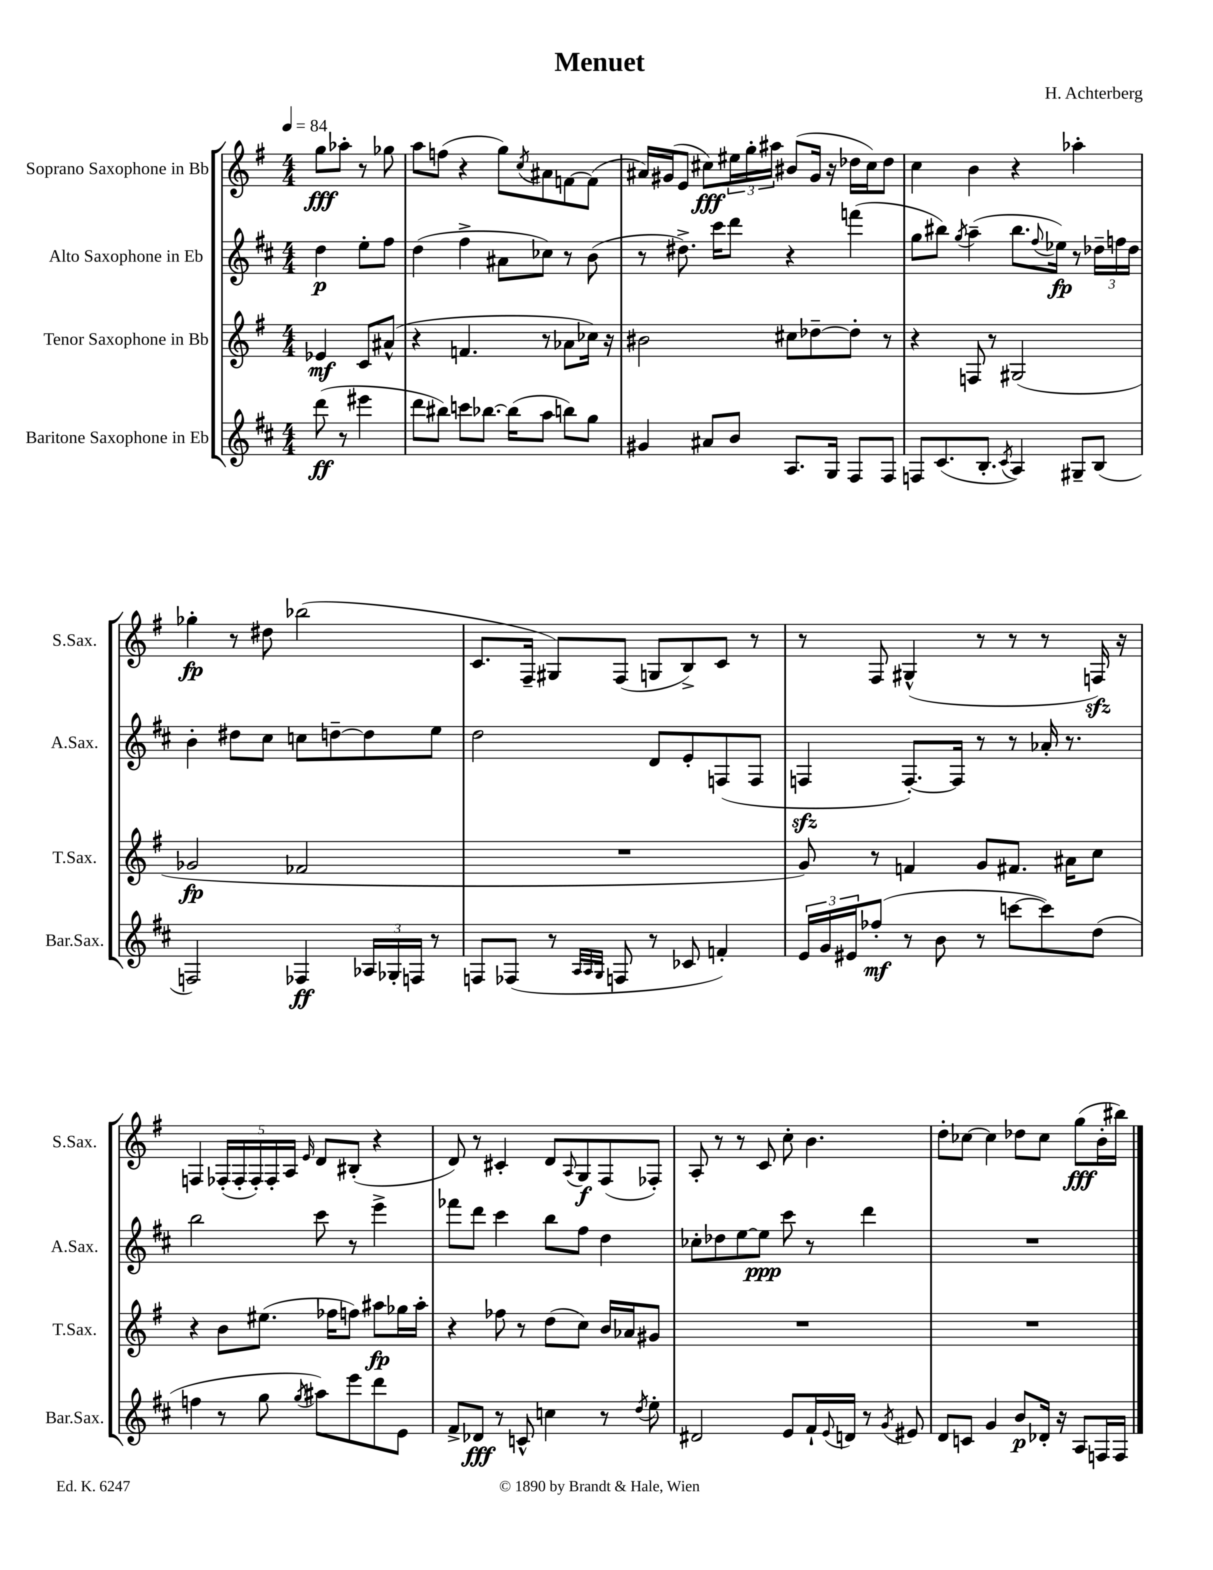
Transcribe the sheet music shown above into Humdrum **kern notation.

**kern	**kern	**kern	**kern
*staff4	*staff3	*staff2	*staff1
*clefG2	*clefG2	*clefG2	*clefG2
*k[f#c#]	*k[f#]	*k[f#c#]	*k[f#]
*M4/4	*M4/4	*M4/4	*M4/4
*MM84	*MM84	*MM84	*MM84
(8ddd	4e-	4dd	8gg
8r	.	.	8aa-'
4eee#	8c	8ee'	8r
.	(8a#^^	8ff#	8gg-
=	=	=	=
8ddd	4r	(4dd	8aa
8bb#)	.	.	(8ff
8ccc	4.f	4ff#^	4r
[8.bb-	.	.	.
.	.	8a#	8gg)
(16bb-]	.	.	.
.	.	.	8qcc
8aa	8r	8cc-)	8a#
8bb)	8a-	8r	[8f
8gg	16cc-)	(8b	(8f]
.	16r	.	.
=	=	=	=
4g#	2b#	8r	16a#)
.	.	.	(16g#
.	.	8.dd#^)	8e
8a#	.	.	8cc#)
.	.	16ccc#	.
8b	.	8ddd	24ee#
.	.	.	24gg'
.	.	.	24aa#
8.A	8cc#	4r	(8b#
.	[8dd-~	.	16g#
16G	.	.	16r
8F#	8dd-']	(4fff	16dd-
.	.	.	16cc#)
8F#	8r	.	8dd-
=	=	=	=
8F	4r	8gg	4cc
(8.c#	.	8bb#)	.
.	.	8qgg	.
.	8F	(4aa~	4b
8.B'	.	.	.
.	8r	.	.
8qc#	.	.	.
4A)	(2G#	8.bb#	4r
.	.	8qqff#	.
.	.	16ee-)	.
8G#~	.	8r	4aa-'
(8B	.	24dd-~	.
.	.	24ff	.
.	.	24dd-	.
=	=	=	=
2F)	2g-	4b'	4gg-'
.	.	8dd#	8r
.	.	8cc#	8dd#
4F-	2f-	8cc	(2bb-
.	.	[8dd~	.
24A-	.	8dd]	.
24G-'	.	.	.
24F	.	.	.
8r	.	8ee	.
=	=	=	=
8F	1r	2dd	8.c
(8F-	.	.	.
.	.	.	16F#~
8r	.	.	8G#)
32qqA	.	.	.
32qqA	.	.	.
32qqG	.	.	.
8F	.	.	(8F#
8r	.	8d	8G
8c-	.	8e'	8B^)
4f')	.	(8F	8c
.	.	8F	8r
=	=	=	=
24e	8g)	4F	8r
24g	.	.	.
24e#	.	.	.
(8ff-'	8r	.	8F#
8r	4f	[8.F')	(4G#^^
8b	.	.	.
.	.	16F]	.
8r	8g	8r	8r
[8ccc	8.f#	8r	8r
8ccc])	.	16a-'	8r
.	16a#	8.r	.
(8dd	8cc	.	16F)
.	.	.	16r
=	=	=	=
4ff	4r	2bb	4F
8r	8b	.	(20F-'
.	.	.	20F-'
.	.	.	20F-')
8gg	(8.ee#	.	.
.	.	.	20F-'
.	.	.	20A
8qgg	.	.	16qqe
8aa#)	.	8ccc#	8d
.	16ff-	.	.
8eee	8ff)	8r	(8B#'
8ddd	8aa#	4eee^	4r
8e	16gg-	.	.
.	16aa#'	.	.
=	=	=	=
8f#^	4r	8fff-	8d)
8d-	.	8ddd	8r
8r	8ff-	4ccc#	4c#'
8c^^	8r	.	.
4cc	(8dd	8bb	8d
.	.	.	8qqA
.	8cc)	8ff#	8G
8r	16b	4dd	(8F#
.	16a-	.	.
8qdd	.	.	.
8ee'	8g#	.	8F-')
=	=	=	=
2d#	1r	8cc-'	8A'
.	.	8dd-	8r
.	.	[8ee	8r
.	.	8ee]	8c
8e	.	8ccc#	8cc'
16f#`	.	8r	4.b
8qqe	.	.	.
16d	.	.	.
8r	.	4ddd	.
8qg	.	.	.
8e#	.	.	.
=	=	=	=
8d	1r	1r	8dd'
8c	.	.	[8cc-
4g	.	.	4cc-]
8b	.	.	8dd-
16d-'	.	.	8cc-
16r	.	.	.
8A	.	.	(8gg
16F	.	.	16b'
16F	.	.	16bb#)
==	==	==	==
*-	*-	*-	*-
